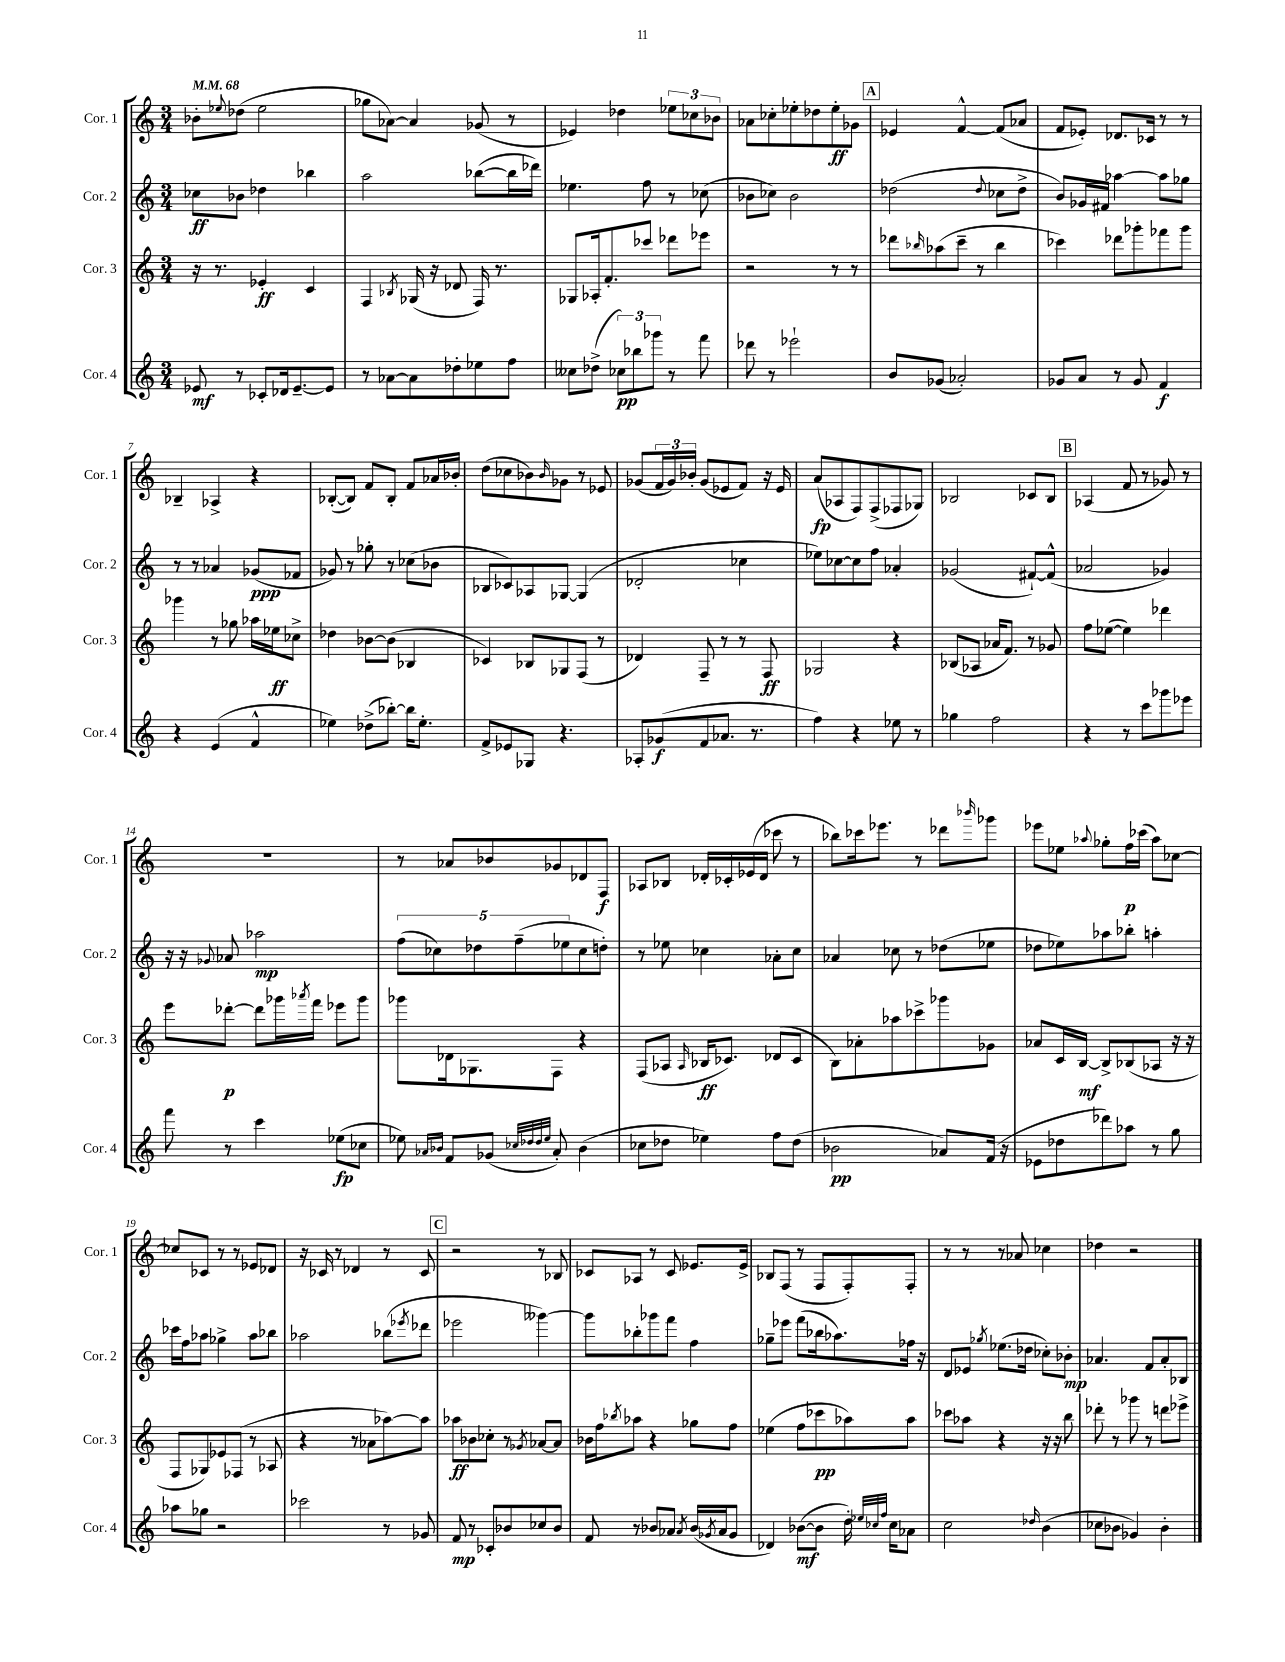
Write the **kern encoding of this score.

**kern	**kern	**kern	**kern
*staff4	*staff3	*staff2	*staff1
*clefG2	*clefG2	*clefG2	*clefG2
*k[]	*k[]	*k[]	*k[]
*M3/4	*M3/4	*M3/4	*M3/4
*MM68	*MM68	*MM68	*MM68
8e-	16r	8cc-	8b-'
.	8.r	.	.
.	.	.	8qqee-
8r	.	8b-	(8dd-
8c-'	4e-'	4dd-	2ee-
16d-	.	.	.
[8.e-~	.	.	.
.	4c	4bb-	.
8e-]	.	.	.
=	=	=	=
8r	4F	2aa	8gg-
[8a-	.	.	[8a-)
.	8qB-	.	.
8a-]	(16G-	.	4a-]
.	16r	.	.
8dd-'	8d-	.	.
8ee-	16F)	([8bb-	(8g-
.	8.r	.	.
8ff	.	16bb-]	8r
.	.	16ddd-)	.
=	=	=	=
8cc--	8G-	4.ee-	4e-)
(8dd-^	16A-'	.	.
.	8.f'	.	.
12cc-)	.	.	4dd-
12bb-	.	.	.
.	8ccc-	8ff	.
12ggg-	.	.	.
8r	8ddd-	8r	12ee-
.	.	.	12cc-
8fff	8eee-	(8cc-	.
.	.	.	12b-
=	=	=	=
8ddd-	2r	8b-	8a-
8r	.	8cc-)	8cc-'
2eee-`	.	2b-	8ee-'
.	.	.	8dd-
.	8r	.	8ee-'
.	8r	.	8g-
=	=	=	=
8b	8ddd-	(2dd-	4e-
.	16qqbb-	.	.
(8g-	(8aa-	.	.
2a-')	8ccc~	.	[4f^^
.	8r	.	.
.	.	8qqdd-	.
.	4bb-	8cc-	(8f]
.	.	8dd-^	8a-
=	=	=	=
8g-	4ccc-)	8b)	8f
8a	.	16g-	8e-')
.	.	16f#	.
8r	8ddd-	[4aa-	8.d-
8g-	8ggg-'	.	.
.	.	.	16c-
4f	8fff-	8aa-]	8r
.	8ggg-	8gg-	8r
=	=	=	=
4r	4ggg-	8r	4B-~
.	.	8r	.
(4e	8r	4a-	4A-^
.	8gg-	.	.
4f^^	16aa-	(8g-	4r
.	16ee-	.	.
.	8cc-^	8f-	.
=	=	=	=
4ee-)	4dd-	8g-)	([8B-'
.	.	8r	8B-])
(8dd-^	[8b-	8gg-'	8f
[8bb-')	(8b-]	8r	8B-'
16bb-]	4B-	(8cc-	8f
8.ee-'	.	.	.
.	.	8b-	16a-
.	.	.	16b-'
=	=	=	=
8f^	4c-)	8B-	(8dd
8e-	.	8c-)	8cc-
8G-	8B-	8A-	8b-)
.	.	.	16qqb-
4.r	8G-	[8G-	8g-
.	(8F	(4G-]	8r
.	8r	.	8e-
=	=	=	=
8A-'	4d-)	2d-'	(8g-
(8g-	.	.	24f
.	.	.	24g-)
.	.	.	24b-'
8f	8F~	.	(8g-
8.a-	8r	.	8e-
.	8r	4cc-	8f)
8.r	.	.	.
.	8F	.	16r
.	.	.	16e-
=	=	=	=
4ff)	2G-	8ee-)	(8a
.	.	[8cc-	8A-
4r	.	8cc-]	8F)
.	.	8ff	(8F^
8ee-	4r	4a-'	8F-
8r	.	.	8G-)
=	=	=	=
4gg-	(8B-	(2g-	2B-
.	8A-	.	.
2ff	16a-	.	.
.	8.f)	.	.
.	8r	[8f#`)	8c-
.	8g-	(8f#^^]	8B-
=	=	=	=
4r	8ff	2a-	(4A-
.	([8ee-	.	.
8r	4ee-])	.	8f
8ccc	.	.	8r
8ggg-	4ddd-	4g-)	8g-)
8eee-	.	.	8r
=	=	=	=
8fff	8eee	16r	2.r
.	.	16r	.
.	.	8qqg-	.
8r	[8ddd-'	8a-	.
4ccc	8ddd-]	2aa-	.
.	16ggg-	.	.
.	8qaaa-	.	.
.	16fff	.	.
(8ee-	8eee-	.	.
8cc-	8ggg-	.	.
=	=	=	=
8ee-)	8ggg-	(10ff	8r
.	.	10cc-)	.
16qqa-	.	.	.
16qqb-	.	.	.
8f	16d-	.	8a-
.	8.G-	.	.
.	.	10dd-	.
(8g-	.	.	8b-
.	.	(10ff~	.
32qqcc-	.	.	.
32qqdd-	.	.	.
32qqdd-	.	.	.
32qqee-	.	.	.
8a-')	8F	.	8g-
.	.	10ee-	.
(4b-	4r	8cc-	8d-
.	.	8dd')	8F
=	=	=	=
8cc-	(8F	8r	8A-
8dd-	8A-	8ee-	8B-
.	16qqA-	.	.
4ee-)	16B-	4cc-	16d-'
.	8.c-)	.	16c-'
.	.	.	(16e-
.	.	.	16d-
8ff	(8d-	8a-'	8ccc-
(8dd-	8c-	8cc-	8r
=	=	=	=
2b-	8B)	4a-	8bb-)
.	8a-'	.	16ccc-
.	.	.	8.eee-
.	8aa-	8cc-	.
.	8ccc-^	8r	8r
8a-)	8ggg-	(8dd-	8ddd-
.	.	.	16qqbbb-
(16f	8g-	8ee-	8ggg-
16r	.	.	.
=	=	=	=
8e-	8a-	8dd-	8eee-
8dd-	16c	8ee-)	8ee-
.	[16B	.	.
.	.	.	8qqaa-
8ddd-)	8B^]	8aa-	8gg-'
8aa-	(8B-	8bb-'	16ff
.	.	.	(16ccc-
8r	8A-	4aa'	8aa-)
8gg	16r	.	[8cc-
.	16r	.	.
=	=	=	=
8aa-	8F	16ccc-	8cc-]
.	.	16ff	.
8gg-	8G-)	8aa-	8c-
2r	8e-	4gg-^	8r
.	(8F-	.	8r
.	8r	8aa-	8e-
.	8A-	8bb-	8d-
=	=	=	=
2ccc-	4r	2aa-	16r
.	.	.	16c-
.	.	.	8r
.	8r	.	4d-
.	8a-	.	.
8r	[8aa-)	(8bb-	8r
.	.	8qeee-	.
8g-	8aa-]	8ddd-	8c-
=	=	=	=
8f	8aa-	2eee-	2r
8r	8b-	.	.
8c-'	8cc-'	.	.
8b-	8r	.	.
.	8qg-	.	.
8cc-	[8a-	[4ggg--)	8r
8b-	8a-]	.	8B-
=	=	=	=
8f	16b-	8ggg--]	8c-
.	16ff	.	.
.	8qbb-	.	.
8r	8aa-	8bb-'	8A-
8b-	4r	8ggg-	8r
8a-	.	8fff	8c-
8qa-	.	.	.
(16b-	8gg-	4ff	8.e-
8qg-	.	.	.
16a-	.	.	.
8g-	8ff	.	.
.	.	.	16e-^
=	=	=	=
4d-)	(4ee-	8gg-~	8B-
.	.	8eee-	(8F
([8b-	8ff	(8fff	8r
8b-]	8ccc-	16bb-	8F
.	.	8.aa-)	.
16dd')	8aa-)	.	8F')
32qqee-	.	.	.
32qqcc-	.	.	.
32qqff	.	.	.
16cc-	.	.	.
8a-	8aa-	16ff-	8F'
.	.	16r	.
=	=	=	=
2cc	8ccc-	8d	8r
.	8aa-	8e-	8r
.	.	8qgg-	.
.	4r	(8.ee-	8r
.	.	.	8a-
.	.	16dd-	.
16qqdd-	.	.	.
(4b	16r	8cc-')	4cc-
.	16r	.	.
.	8bb	8b-'	.
=	=	=	=
8cc-	8ddd-'	4.a-	4dd-
8b-	8r	.	.
4g-)	8ggg-	.	2r
.	8r	8f	.
4b-'	8ddd	8a-'	.
.	8eee-^	8B-	.
==	==	==	==
*-	*-	*-	*-
